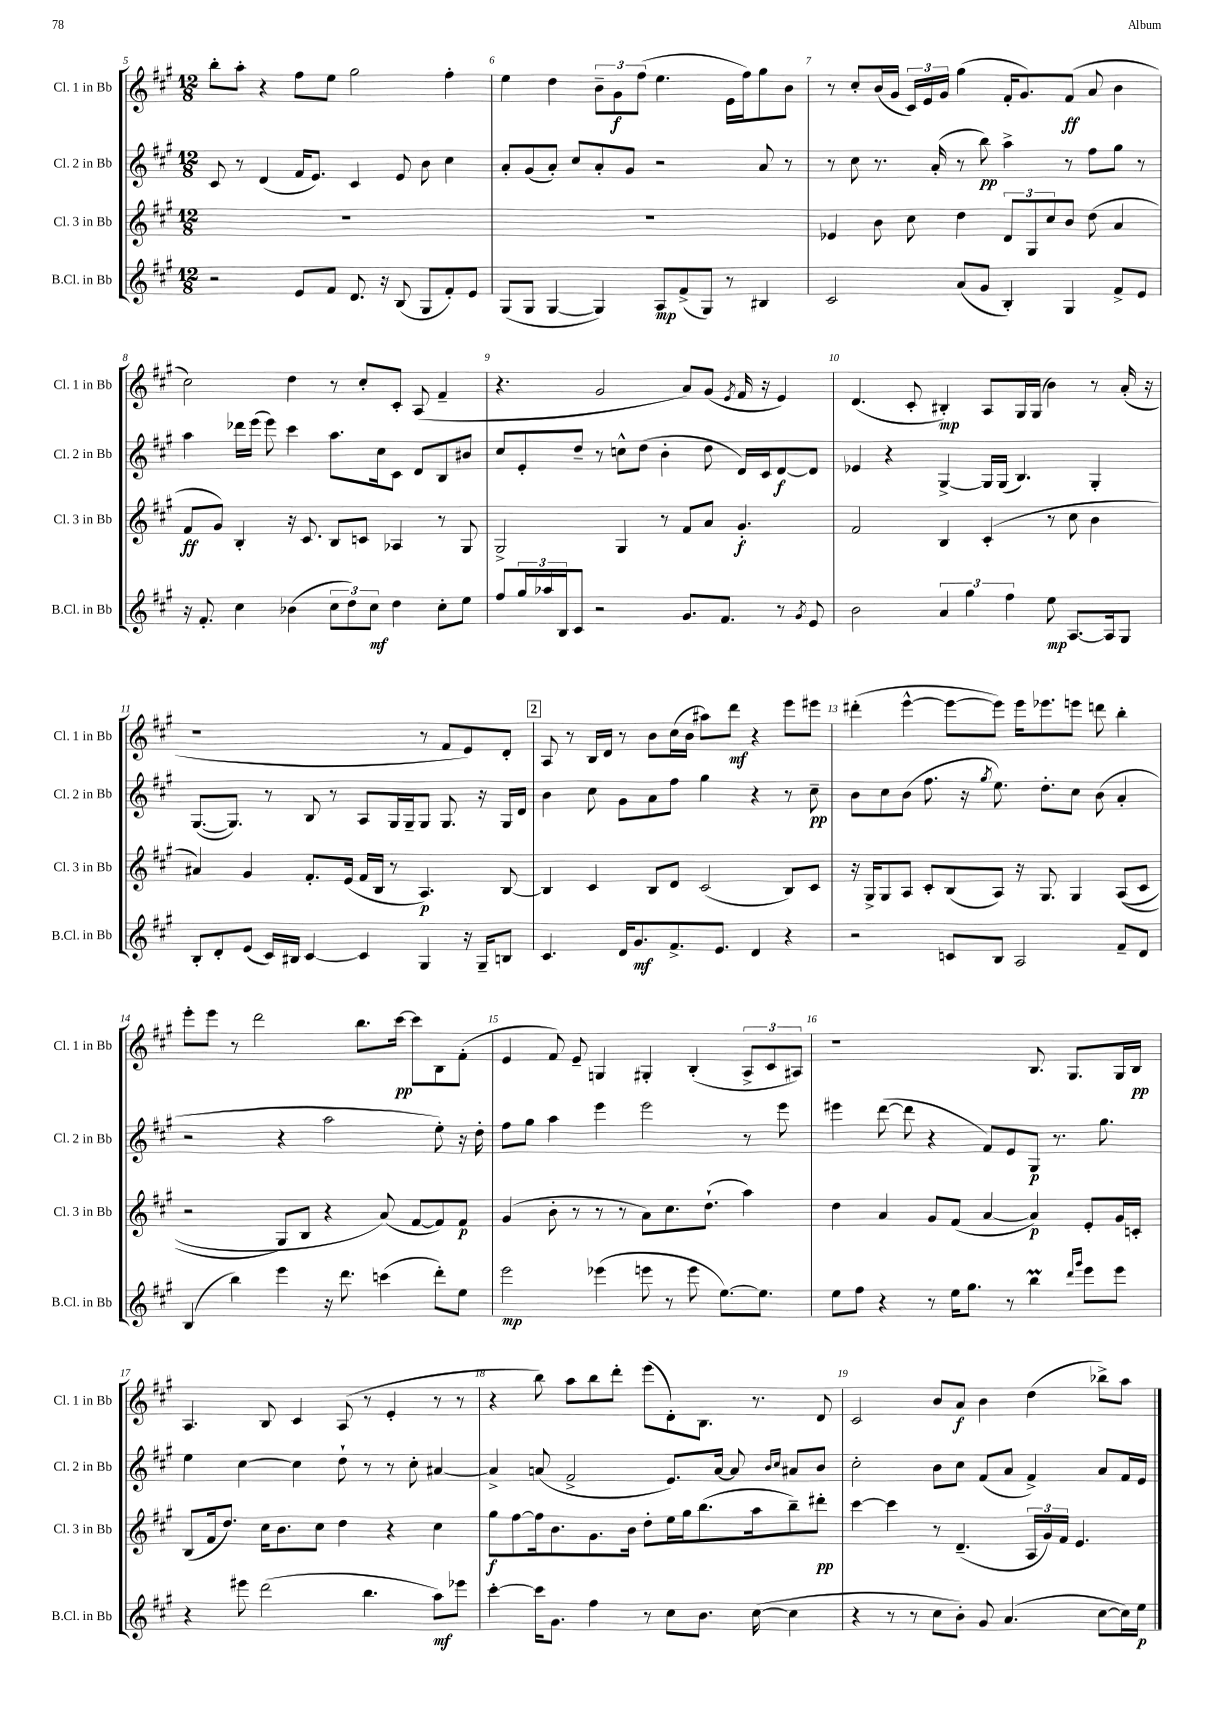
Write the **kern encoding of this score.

**kern	**kern	**kern	**kern
*staff4	*staff3	*staff2	*staff1
*clefG2	*clefG2	*clefG2	*clefG2
*k[f#c#g#]	*k[f#c#g#]	*k[f#c#g#]	*k[f#c#g#]
*M12/8	*M12/8	*M12/8	*M12/8
2r	1.r	8c#	8bb'
.	.	8r	8aa'
.	.	(4d	4r
8e	.	16f#	8ff#
.	.	8.e)	.
8f#	.	.	8ee
8.d	.	4c#	2gg#
16r	.	.	.
(8B	.	8e	.
8G#	.	8b	.
8f#')	.	4cc#	4ff#'
8e	.	.	.
=	=	=	=
(8G#	1.r	8a'	4ee
8G#	.	(8g#	.
[4G#	.	8a')	4dd
.	.	8cc#	.
4G#])	.	8a'	12b~
.	.	.	12g#
.	.	8g#	.
.	.	.	(12ff#
8A	.	2r	4.ee
(8f#^	.	.	.
8G#)	.	.	.
8r	.	.	16e
.	.	.	16ff#)
4B#	.	8a	8gg#
.	.	8r	8b
=	=	=	=
2c#	4e-	8r	8r
.	.	8cc#	8cc#'
.	8b	8.r	(16b
.	.	.	16g#
.	8cc#	.	24c#)
.	.	.	24e
.	.	(16a'	.
.	.	.	24g#
(8a	4dd	8r	(4gg#
8g#	.	8bb)	.
4B')	12d	4aa^	16f#'
.	.	.	8.g#)
.	12G#	.	.
.	12cc#	.	.
4G#	8b	8r	(8f#
.	(8dd	8ff#	8a
8f#^	4a	8gg#	4b
8e	.	8r	.
=	=	=	=
16r	8f#	4aa	2cc#)
8.f#'	.	.	.
.	8g#)	.	.
4cc#	4B'	16ddd-	.
.	.	(16eee	.
.	.	8eee)	.
(4b-	16r	4ccc#	4dd
.	8.c#	.	.
12cc#	8B	8.aa	8r
12dd)	.	.	.
.	8c	.	8cc#'
12cc#	.	.	.
.	.	16cc#	.
4dd	4A-	8c#	8c#'
.	.	8d	(8A
8cc#'	8r	8B	4f#~
8ee	8G#	8b#	.
=	=	=	=
8ff#	2G#^	8cc#	4.r
24gg#	.	8e'	.
24aa-	.	.	.
24B	.	.	.
8c#	.	8dd~	.
2r	.	8r	2g#
.	4G#	8cc^^	.
.	.	(8dd	.
.	8r	4b'	.
8.g#	8f#	.	8a)
.	8a	8dd	(8g#
8.f#	.	.	.
.	.	.	8qe
.	4.g#'	16d)	16f#
.	.	16c#	16r
8r	.	[8d	4e)
8qg#	.	.	.
8e	.	8d]	.
=	=	=	=
2b	2f#	4e-	(4.d
.	.	4r	.
.	.	.	8c#'
6a	4B	[4G#^	4B#')
6gg#	.	.	.
.	(4c#'	16G#]	8A
.	.	(16G#	.
6ff#	.	.	.
.	.	4.B)	16G#
.	.	.	(16G#
8ee	8r	.	4b)
[8.A	8cc#	.	.
.	4b	4G#'	8r
16A]	.	.	.
8G#	.	.	(16a'
.	.	.	16r
=	=	=	=
8B'	4a#)	([8.G#	1r
8d'	.	.	.
.	.	8.G#])	.
(8e	4g#	.	.
16c#)	.	8r	.
16B#	.	.	.
[4c#	8.f#'	8B	.
.	.	8r	.
.	(16e	.	.
4c#]	16f#	8A	.
.	16B	.	.
.	8r	16G#	.
.	.	16G#~	.
4G#	4.A)	8G#	8r
.	.	8.G#	8f#
16r	.	.	8e)
16G#~	.	16r	.
8B	[8B	16G#	8d'
.	.	16d	.
=	=	=	=
4.c#	4B]	4b	8A
.	.	.	8r
.	4c#	8cc#	16B
.	.	.	16d
16d	.	8g#	8r
8.g#	.	.	.
.	8B	8a	8b
8.f#^	8d	8ff#	(16cc#
.	.	.	16b
.	(2c#	4gg#	8aa#)
8.e	.	.	.
.	.	.	8ddd
4d	.	4r	4r
4r	8B)	8r	8eee
.	8c#	8cc#~	8eee#
=	=	=	=
2r	16r	8b	(4ddd#'
.	16G#^	.	.
.	8G#	8cc#	.
.	8A	(8b	[4eee^^
.	8c#'	8.ff#	.
8c	(8B	.	8eee_
.	.	16r	.
.	.	8qgg#	.
8B	8A)	8.ee)	8eee])
2A	16r	.	16eee
.	8.G#	8.dd'	8.eee-
.	4G#	8cc#	8eee
.	.	(8b	8ddd
8f#~	&((8A	4a'	4bb'
8d	8c#	.	.
=	=	=	=
(4B	2r	2r	8eee'
.	.	.	8eee
4bb)	.	.	8r
.	.	.	2ddd
4eee	8G#)	4r	.
.	8B	.	.
16r	4r	2aa	.
8.ddd	.	.	.
.	.	.	8.bb
(4ccc	(8a&)	.	.
.	.	.	[16ccc#
.	[8f#	.	8ccc#]
8ddd')	8f#])	8ee')	8B
8ee	8f#	16r	(8f#'
.	.	16dd'	.
=	=	=	=
2eee	(4g#	8ff#	4e
.	.	8gg#	.
.	8b'	4aa	8f#)
.	8r	.	8e~
(4eee-	8r	4eee	4G
.	8r	.	.
8eee	8a)	2eee	4G#'
8r	8.cc#	.	.
8eee	.	.	(4B'
.	(8.dd`	.	.
[8.ee)	.	.	.
.	4aa)	8r	12A^
8.ee]	.	.	.
.	.	.	12c#
.	.	8eee	.
.	.	.	12A#)
=	=	=	=
8ee	4dd	4eee#	1r
8ff#	.	.	.
4r	4a	([8ddd	.
.	.	8ddd]	.
8r	8g#	4r	.
16ee	(8f#	.	.
8.gg#	.	.	.
.	[4a	8f#)	.
8r	.	8e	.
4bb	4a])	8G#	8.B
.	.	8.r	.
.	.	.	8.G#
16qqddd	.	.	.
16qqggg#	.	.	.
8eee	8e'	.	.
.	.	8.gg#	.
8eee	16g#	.	16G#
.	16c'	.	16B
=	=	=	=
4r	(8B	4ee	4.A
.	16f#	.	.
.	8.dd)	.	.
8eee#	.	[4cc#	.
(2ddd	16cc#	.	8B
.	8.b	.	.
.	.	4cc#]	4c#
.	8cc#	.	.
.	4dd	8dd`	(8A
4.bb	.	8r	8r
.	4r	8r	4e'
.	.	8cc#'	.
8aa)	4cc#	[4a#	8r
8eee-	.	.	8r
=	=	=	=
[4ccc#'	8gg#	4a#^]	4r
.	[8ff#	.	.
16ccc#]	16ff#]	(8a	8bb)
8.g#	8.b	.	.
.	.	2f#^	8aa
4ff#	8.g#	.	8bb
.	.	.	8ddd'
.	16b	.	.
8r	8dd'	.	(8eee
8cc#	16ee	8.e)	8d')
.	16gg#	.	.
8.b	(8.bb	.	8.B
.	.	[16a	.
.	.	8a]	.
([16cc#	16aa	.	8.r
.	.	16qqb	.
.	.	16qqcc#	.
4cc#]	8bb~)	8a#	.
.	8ddd#'	8b	8d
=	=	=	=
4r	[4ccc#	2cc#'	2c#
8r	4ccc#]	.	.
8r	.	.	.
8cc#	8r	8b	8b
8b')	(4.d~	8cc#	8a
8g#	.	(8f#	4b
(4.a	.	8a	.
.	24A	4f#^)	(4dd
.	24g#)	.	.
.	24f#	.	.
.	4.e	.	.
[8cc#	.	8a	8bb-^)
16cc#])	.	16f#	8aa
16ee	.	16e	.
==	==	==	==
*-	*-	*-	*-
